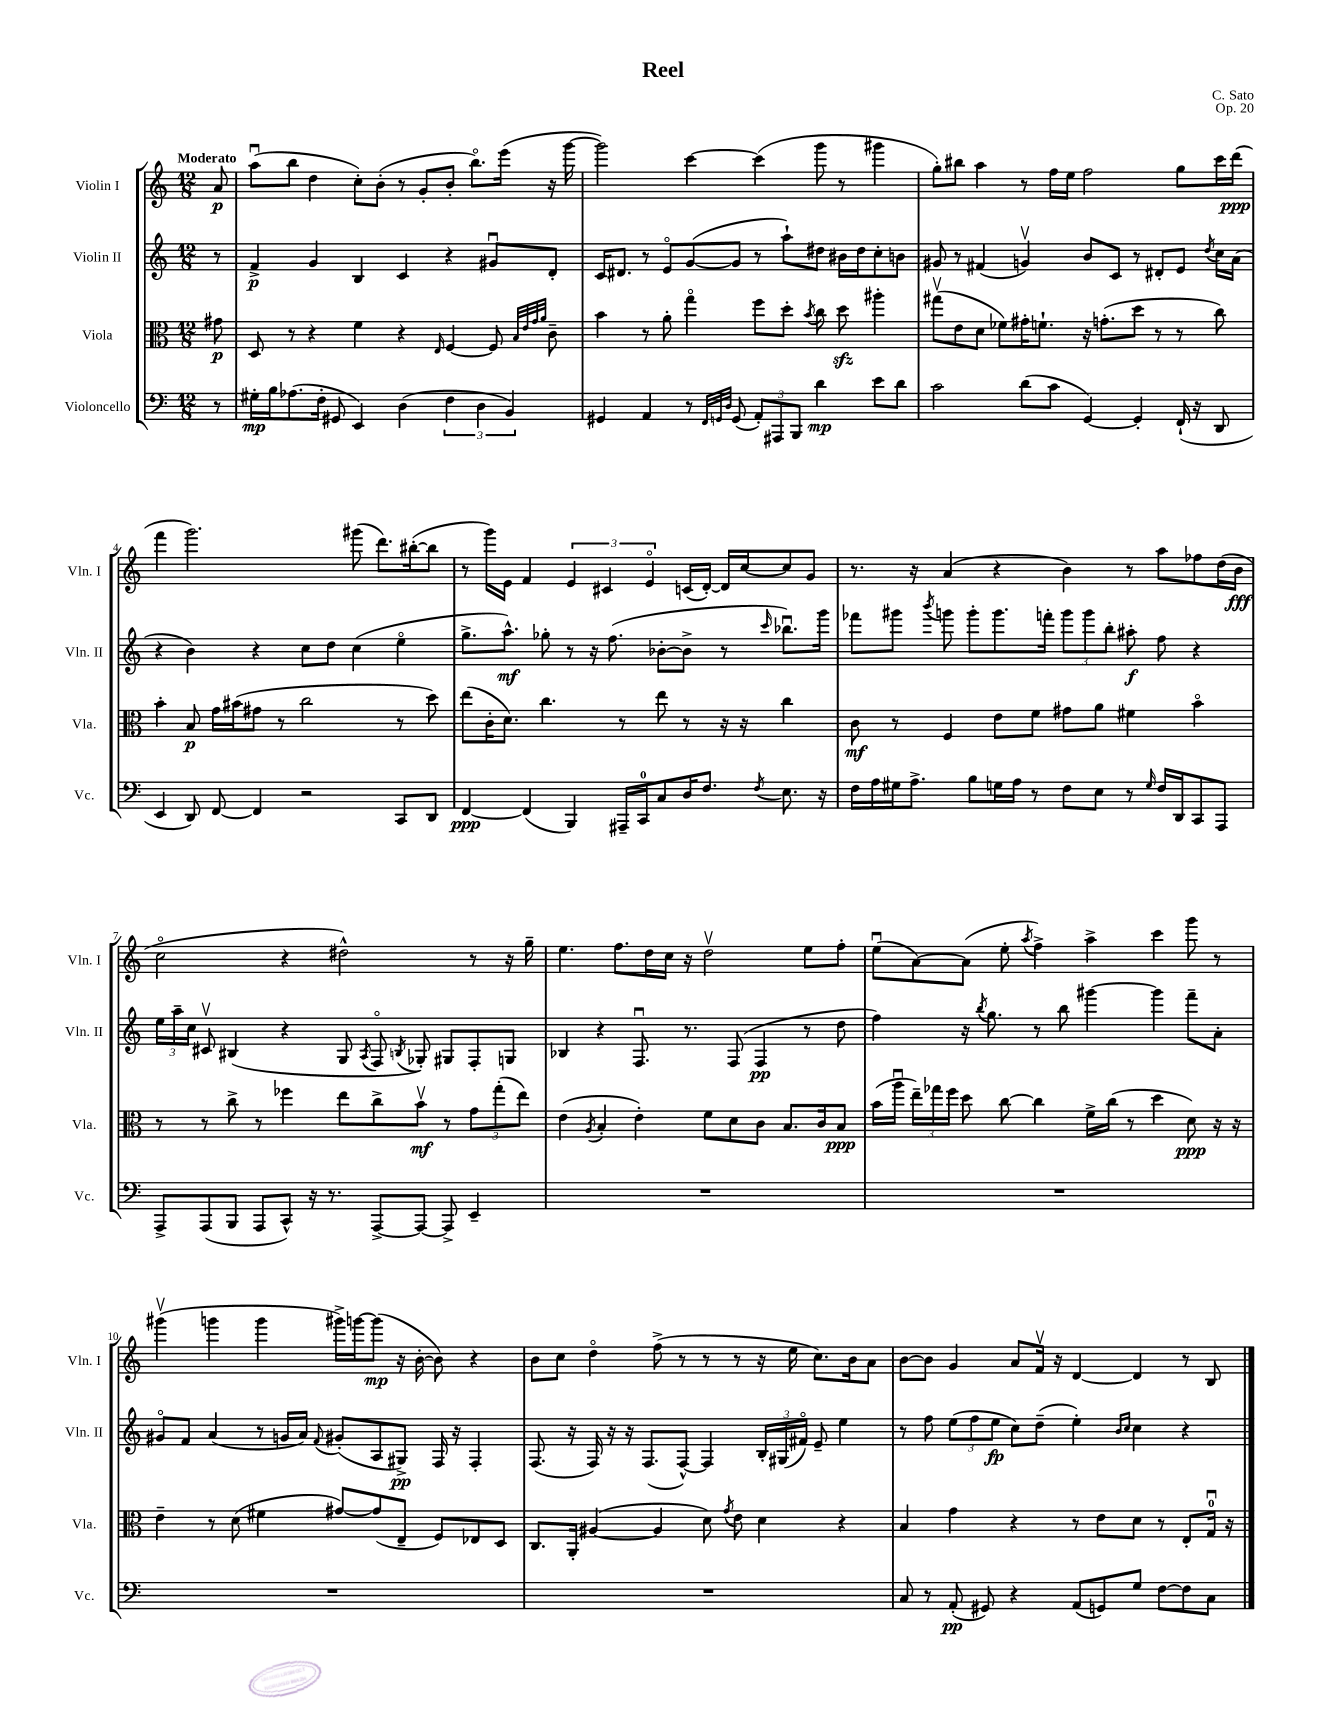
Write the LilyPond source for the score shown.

\header { title = "Reel" composer = "C. Sato" opus = "Op. 20" }
<<
\new StaffGroup <<
\new Staff = "s0" \with { instrumentName = "Violin I" shortInstrumentName = "Vln. I" } {
    \clef treble \key c \major \numericTimeSignature \time 12/8 \partial 8 \tempo "Moderato"
    \autoBeamOff a'8\p |
    a''8[\downbow( b''8] d''4 c''8[-.) b'8]-.( r8 g'8[-. b'8]-. b''8.[\flageolet) e'''16]( r16 g'''16~ |
    g'''2) c'''4~ c'''4( g'''8 r8 gis'''4 |
    g''8[-.) bis''8] a''4 r8 f''16[ e''16] f''2 g''8[ c'''16 d'''16]\ppp( |
    f'''4 g'''2.) gis'''8( d'''8.[) bis''16~-.( bis''8] |
    r8 g'''16[) e'16] f'4 \tuplet 3/2 { e'4 cis'4 e'4\flageolet } c'16[( d'16]~-.) d'16[ c''16~ c''8 g'8] |
    r8. r16 a'4( r4 b'4) r8 a''8[ fes''8 d''16( b'16]\fff |
    c''2\flageolet r4 dis''2-^) r8 r16 g''16-- |
    e''4. f''8.[ d''16 c''16] r16 d''2\upbow e''8[ f''8]-. |
    e''8[\downbow( a'8~) a'8]( e''8-. \acciaccatura { a''8 } f''4->) a''4-> c'''4 g'''8 r8 |
    gis'''4\upbow( g'''4 g'''4 gis'''16[->) g'''16~ g'''8]\mp( r16 b'16~-. b'8) r4 |
    b'8[ c''8] d''4\flageolet f''8->( r8 r8 r8 r16 e''16 c''8.[) b'16 a'8] |
    b'8[~ b'8] g'4 a'8[ f'16]\upbow r16 d'4~ d'4 r8 b8 \bar "|." |
}
\new Staff = "s1" \with { instrumentName = "Violin II" shortInstrumentName = "Vln. II" } {
    \clef treble \key c \major \numericTimeSignature \time 12/8 \partial 8
    \autoBeamOff r8 |
    f'4->\p g'4 b4 c'4 r4 gis'8[\downbow d'8]-. |
    c'16[ dis'8.] r8 e'8[\flageolet g'8~( g'8] r8 a''8[-!) dis''8] bis'16[ dis''16 c''8-. b'8] |
    gis'8 r8 fis'4( g'4\upbow) b'8[ c'8] r8 dis'8[-. e'8] \acciaccatura { d''8 } c''16[ a'16]( |
    r4 b'4) r4 c''8[ d''8] c''4( e''4\flageolet |
    g''8.[-> a''8.]-^\mf) ges''8-. r8 r16 f''8.( bes'8[~-. bes'8]-> r8 \grace { c'''16 } bes''8.[\downbow) g'''16] |
    fes'''8[ gis'''8] \acciaccatura { b'''8 } g'''8 g'''8[-. g'''8. f'''16]-. \tuplet 3/2 { g'''8[ g'''8 b''8]-. } ais''8-.\f f''8 r4 |
    \tuplet 3/2 { e''16[ a''16-- c''16] } cis'8\upbow bis4( r4 g8 \acciaccatura { a8 } f8\flageolet \acciaccatura { b8 } ges8-.) gis8[ f8-. g8] |
    bes4 r4 f8.\downbow r8. f8( f4\pp r8 d''8 |
    f''4) r16 \acciaccatura { b''8 } g''8. r8 b''8 gis'''4~ gis'''4 f'''8[-- a'8]-. |
    gis'8[\flageolet f'8] a'4( r8 g'16[ a'16]) \appoggiatura { f'8 } gis'8[-.( a8 gis8]->\pp) f16 r16 f4-. |
    f8.( r16 f16) r16 r16 f8.[( f8]~-^) f4 \tuplet 3/2 { b16[-. gis16( fis'16]\flageolet) } e'8-- e''4 |
    r8 f''8 \tuplet 3/2 { e''8[( f''8 e''8]\fp } c''8[) d''8]--( e''4-.) \grace { b'16[ c''16] } c''4 r4 \bar "|." |
}
\new Staff = "s2" \with { instrumentName = "Viola" shortInstrumentName = "Vla." } {
    \clef alto \key c \major \numericTimeSignature \time 12/8 \partial 8
    \autoBeamOff gis'8\p |
    d8 r8 r4 f'4 r4 \grace { e16 } f4~ f8 \grace { b32[ e'32 g'32 a'32] } c'8-- |
    b'4 r8 a'8-. g''4\flageolet f''8[ d''8]-. \acciaccatura { b'8 } c''8 d''8\sfz ais''4-. |
    gis''8[\upbow( e'8 d'8] fes'8[) gis'16-. f'8.]-! r16 g'8.[-.( d''8] r8 r8 c''8) |
    b'4-. b8\p g'16[ bis'16( gis'8] r8 c''2 r8 d''8) |
    e''8[( c'16-. d'8.]) c''4. r8 e''8 r8 r16 r16 c''4 |
    c'8\mf r8 f4 e'8[ f'8] gis'8[ a'8] fis'4 b'4\flageolet |
    r8 r8 c''8-> r8 fes''4 e''8[ c''8-> b'8]\upbow\mf r8 \tuplet 3/2 { g'8[ g''8-.( e''8]) } |
    e'4( \acciaccatura { a8 } b4-. e'4-.) f'8[ d'8 c'8] b8.[ c'16 b8]\ppp |
    b'16[( a''16]\downbow \tuplet 3/2 { e''16[--) ges''16 f''16] } d''8 c''8~ c''4 f'16[-> c''16]( r8 d''4 d'8\ppp) r16 r16 |
    e'4-- r8 d'8( fis'4 gis'8[~) gis'8( e8]-- f8[) ees8 d8] |
    c8.[ a,16]-. ais4~( ais4 d'8) \acciaccatura { g'8 } e'8 d'4 r4 |
    b4 g'4 r4 r8 e'8[ d'8] r8 e8[-. g16]-0\downbow r16 \bar "|." |
}
\new Staff = "s3" \with { instrumentName = "Violoncello" shortInstrumentName = "Vc." } {
    \clef bass \key c \major \numericTimeSignature \time 12/8 \partial 8
    \autoBeamOff r8 |
    gis16[-.\mp b16 aes8.( f16]-. gis,8 e,4) d4( \tuplet 3/2 { f4 d4 b,4) } |
    gis,4 a,4 r8 \grace { f,32[ g,32 d32] } g,8( \tuplet 3/2 { a,8[-.) ais,,8 b,,8] } d'4\mp e'8[ d'8] |
    c'2 d'8[( c'8] g,4~) g,4-. f,16-!( r16 d,8 |
    e,4 d,8) f,8~ f,4 r2 c,8[ d,8] |
    f,4~\ppp f,4( b,,4) ais,,16[-- c,16-0 c8 d16 f8.] \acciaccatura { f8 } e8. r16 |
    f16[ a16 gis16 a8.]-> b8[ g16 a16] r8 f8[ e8] r8 \grace { g16 } f16[ d,16 c,8 a,,8] |
    a,,8[-> a,,8( b,,8] a,,8[ c,8]-^) r16 r8. a,,8[~-> a,,8]~ a,,8-> e,4-- |
    R1. |
    R1. |
    R1. |
    R1. |
    c8 r8 a,8-.\pp( gis,8) r4 a,8[( g,8) g8] f8[~ f8 c8] \bar "|." |
}
>>
>>
